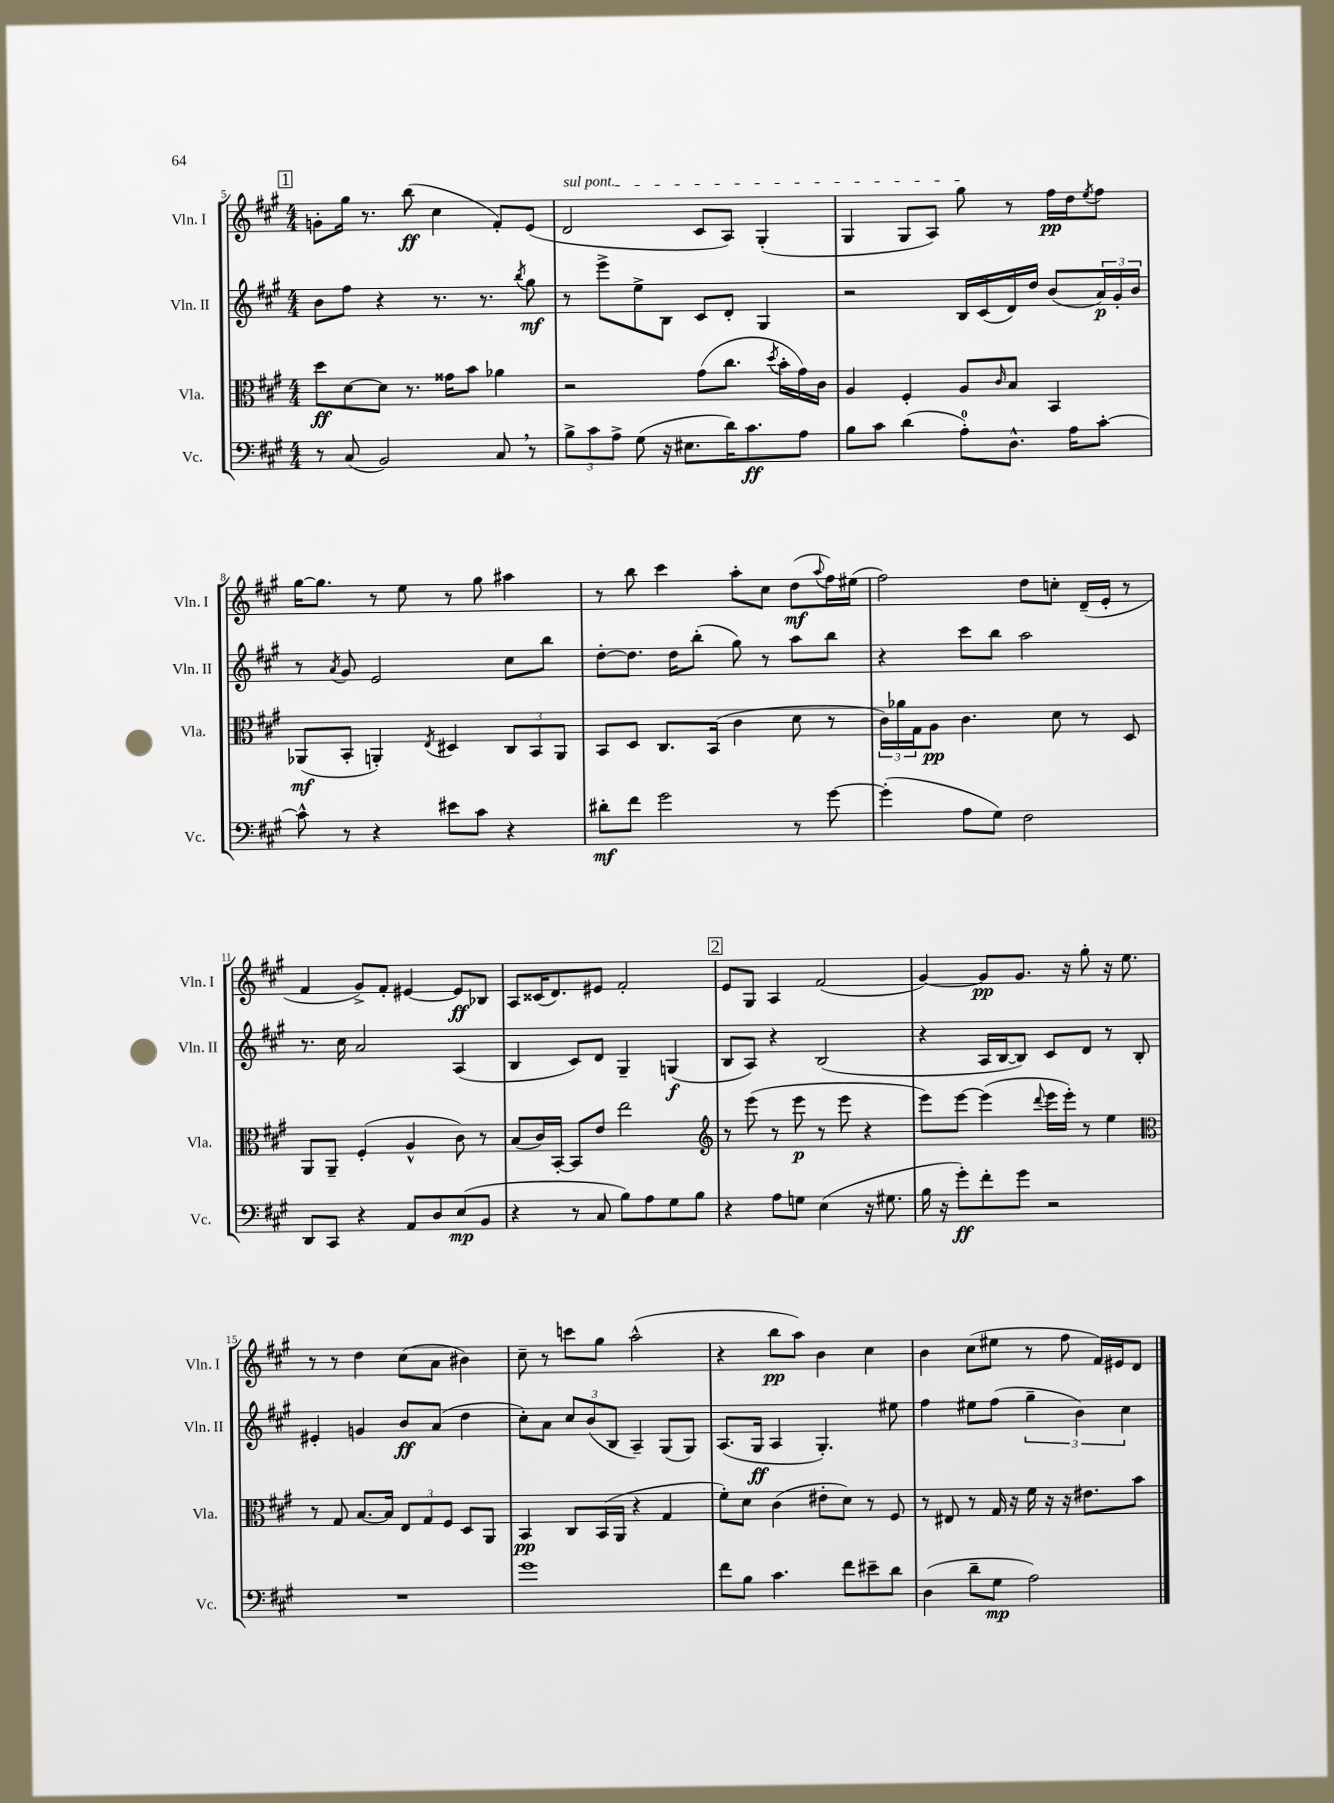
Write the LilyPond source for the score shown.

<<
\new StaffGroup <<
\new Staff = "s0" \with { instrumentName = "Vln. I" shortInstrumentName = "Vln. I" } {
    \clef treble \key a \major \numericTimeSignature \time 4/4
    \mark \markup { \box "1" } g'8-. gis''16 r8. b''8\ff( cis''4 fis'8-.) e'8( |
    \once \override TextSpanner.bound-details.left.text = \markup { \italic "sul pont." } d'2\startTextSpan cis'8 a8) gis4-.( |
    gis4 gis8 a8) gis''8\stopTextSpan r8 fis''16\pp d''16 \acciaccatura { e''8 } fis''8 |
    gis''16~ gis''8. r8 e''8 r8 gis''8 ais''4 |
    r8 b''8 cis'''4 a''8-. cis''8 d''8\mf( \appoggiatura { a''8 } fis''16) eis''16( |
    fis''2) d''8 c''8-. d'16--( e'16-. r8 |
    fis'4 gis'8->) fis'8-. eis'4~ eis'8\ff bes8 |
    a8 cisis'16( d'8.) eis'8 fis'2-. |
    \mark \markup { \box "2" } e'8 gis8 a4 fis'2( |
    gis'4~) gis'8\pp gis'8. r16 gis''8-. r16 e''8. |
    r8 r8 d''4 cis''8( a'8 bis'4) |
    cis''8-- r8 c'''8 gis''8 a''2-^( |
    r4 b''8\pp a''8) b'4 cis''4 |
    b'4 cis''8( eis''8 r8 fis''8 fis'16) eis'16 d'8 \bar "|." |
}
\new Staff = "s1" \with { instrumentName = "Vln. II" shortInstrumentName = "Vln. II" } {
    \clef treble \key a \major \numericTimeSignature \time 4/4
    \mark \markup { \box "1" } b'8 fis''8 r4 r8. r8. \acciaccatura { b''8 } gis''8\mf |
    r8 e'''8-> e''8-> b8 cis'8 d'8-. gis4 |
    r2 b16 cis'16( d'16) d''16 b'8( \tuplet 3/2 { a'16\p) gis'16-. b'16 } |
    r8 \acciaccatura { a'8 } gis'8 e'2 cis''8 b''8 |
    d''8~-. d''8. d''16 b''8-.( gis''8) r8 a''8 b''8 |
    r4 cis'''8 b''8 a''2 |
    r8. cis''16 a'2 a4( |
    b4 cis'8) d'8 gis4-- g4\f( |
    \mark \markup { \box "2" } b8 a8) r4 b2( |
    r4 a16 b16~ b8) cis'8 d'8 r8 b8-. |
    eis'4-. g'4 b'8\ff a'8( d''4 |
    cis''8-.) a'8 \tuplet 3/2 { cis''8 b'8( b8 } a4--) gis8( gis8) |
    a8.( gis16\ff a4 gis4.-.) eis''8 |
    fis''4 eis''8 fis''8( \tuplet 3/2 { gis''4-- b'4) cis''4 } \bar "|." |
}
\new Staff = "s2" \with { instrumentName = "Vla." shortInstrumentName = "Vla." } {
    \clef alto \key a \major \numericTimeSignature \time 4/4
    \mark \markup { \box "1" } d''8\ff d'8~ d'8 r8. gisis'16 b'8 aes'4 |
    r2 gis'8( cis''8. \acciaccatura { d''8 } b'16-. gis'16) cis'16 |
    a4 fis4-. a8 \grace { cis'16 } b8 b,4 |
    aes,8\mf( b,8-. a,4-.) \acciaccatura { e8 } dis4 \tuplet 3/2 { cis8 b,8 a,8 } |
    b,8 d8 cis8. b,16( cis'4 d'8 r8 |
    \tuplet 3/2 { cis'16) aes'16 gis16 } a8\pp cis'4. d'8 r8 d8 |
    a,8 a,8-- fis4-.( a4-^ cis'8) r8 |
    b8( cis'16) b,16~-. b,8 e'8 e''2 |
    \mark \markup { \box "2" } \clef treble r8 e'''8( r8 e'''8\p r8 e'''8 r4 |
    e'''8) e'''8~ e'''4( \appoggiatura { d'''8 } e'''16 e'''16-.) r8 e''4 |
    \clef alto r8 gis8 b8.~ b16 \tuplet 3/2 { e8 gis8 fis8 } d8 a,8 |
    b,4\pp cis8 b,16( a,16 r4 gis4 |
    fis'8-.) d'8 cis'4( eis'8-. d'8) r8 fis8 |
    r8 eis8 r8 gis16 r16 fis'16 r16 r16 eis'8. b'8 \bar "|." |
}
\new Staff = "s3" \with { instrumentName = "Vc." shortInstrumentName = "Vc." } {
    \clef bass \key a \major \numericTimeSignature \time 4/4
    \mark \markup { \box "1" } r8 cis8( b,2) cis8 \breathe r8 |
    \tuplet 3/2 { b8-> cis'8 a8-> } gis8( r16 eis8. d'16) cis'8.\ff a8 |
    b8 cis'8 d'4( a8-0-.) d8.-^ a16 cis'8~-. |
    cis'8-^ r8 r4 eis'8 cis'8 r4 |
    dis'8-.\mf fis'8 gis'2 r8 gis'8~ |
    gis'4-.( a8 gis8) fis2 |
    d,8 cis,8 r4 a,8 d8 e8\mp( b,8 |
    r4 r8 cis8 b8) a8 gis8 b8 |
    \mark \markup { \box "2" } r4 a8 g8 e4( r16 gis8. |
    b16 r16 gis'8-.\ff) fis'8-. gis'8 r2 |
    R1 |
    gis'1 |
    fis'8 b8 cis'4. fis'8 eis'8-- d'8 |
    d4( d'8-- gis8\mp a2) \bar "|." |
}
>>
>>
\layout { \context { \Score currentBarNumber = #5 } }
